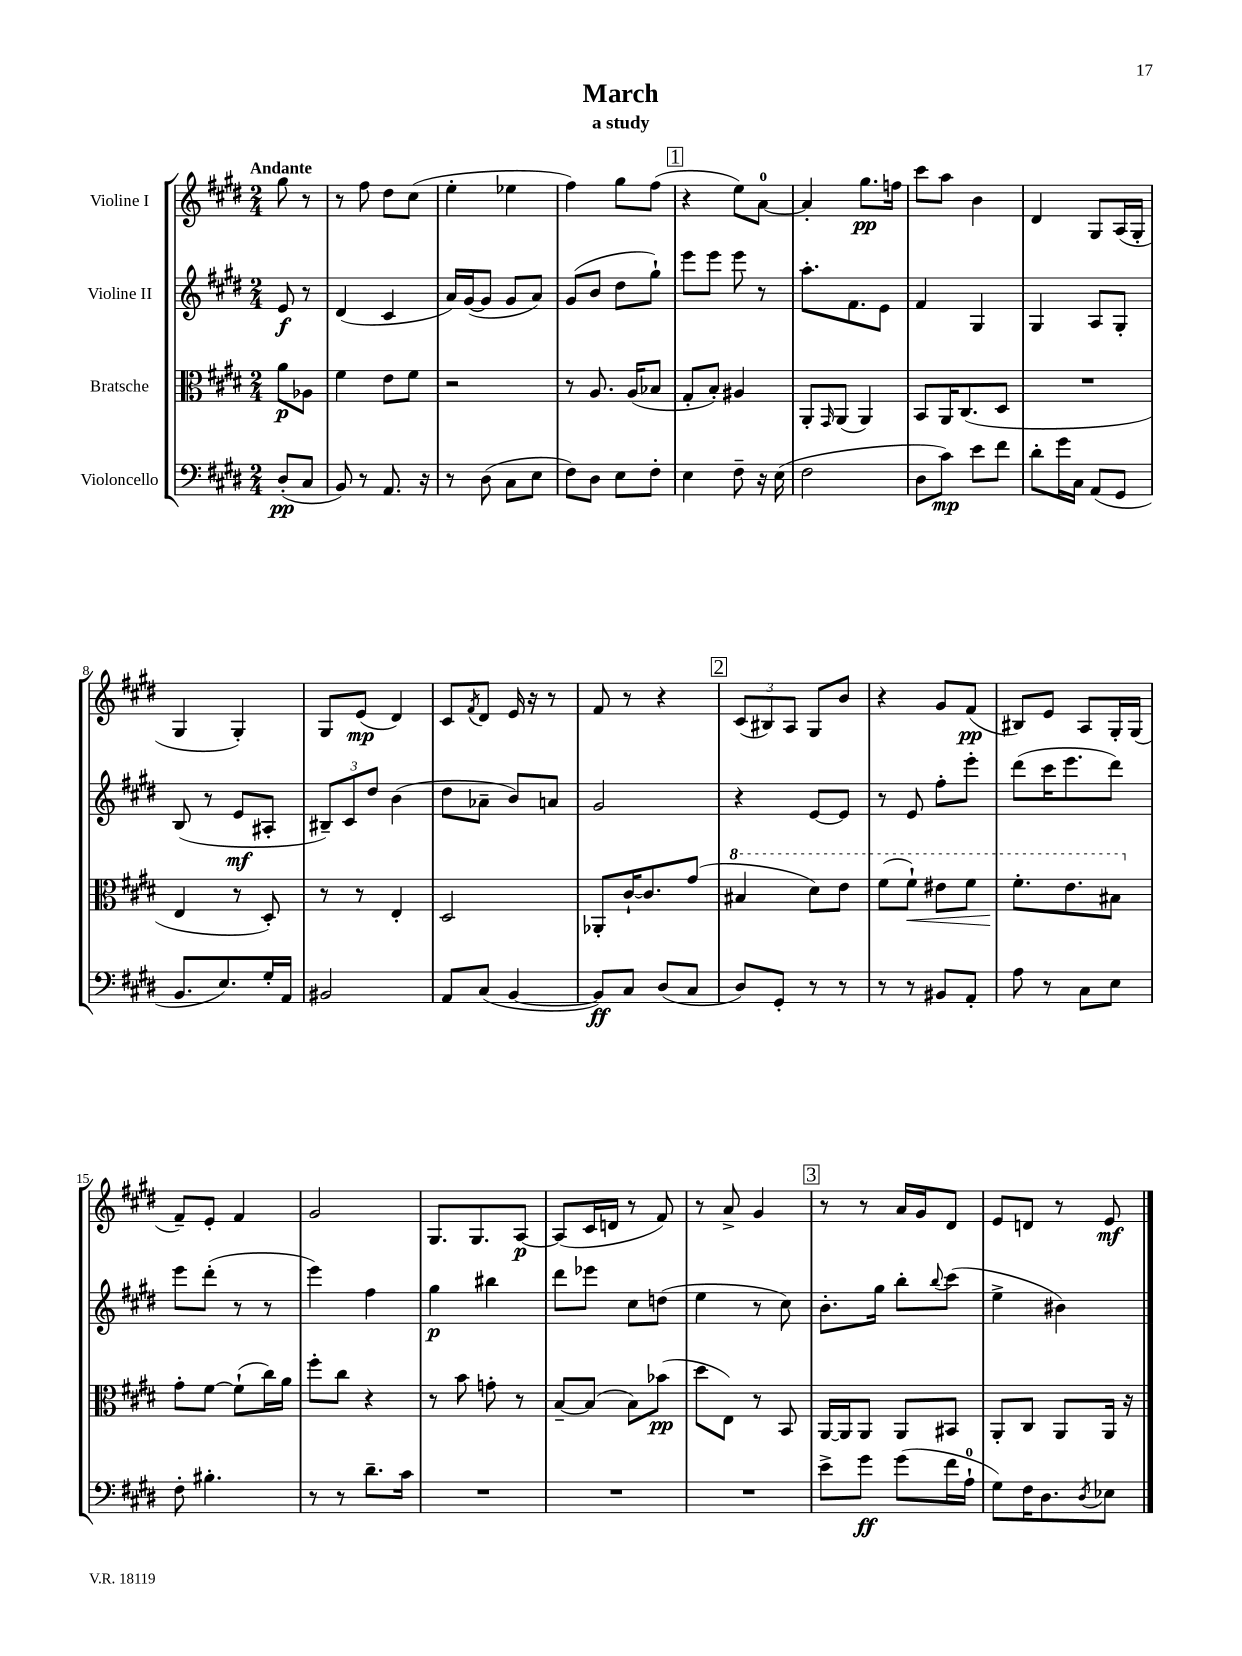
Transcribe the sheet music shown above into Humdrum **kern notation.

**kern	**kern	**kern	**kern
*staff4	*staff3	*staff2	*staff1
*clefF4	*clefC3	*clefG2	*clefG2
*k[f#c#g#d#]	*k[f#c#g#d#]	*k[f#c#g#d#]	*k[f#c#g#d#]
*M2/4	*M2/4	*M2/4	*M2/4
(8D#'	8a	8e	8gg#
8C#	8A-	8r	8r
=	=	=	=
8BB)	4f#	(4d#	8r
8r	.	.	8ff#
8.AA	8e	4c#	8dd#
.	8f#	.	(8cc#
16r	.	.	.
=	=	=	=
8r	2r	16a)	4ee'
.	.	([16g#	.
(8D#	.	8g#]	.
8C#	.	8g#	4ee-
8E	.	8a)	.
=	=	=	=
8F#)	8r	(8g#	4ff#)
8D#	8.A	8b	.
8E	.	8dd#	8gg#
.	(16A	.	.
8F#'	8B-	8gg#`)	(8ff#
=	=	=	=
4E	8G#'	8eee	4r
.	8B')	8eee	.
8F#~	4A#	8eee	8ee)
16r	.	8r	[8a
(16E	.	.	.
=	=	=	=
2F#	8AA'	8.aa'	4a']
.	16qqGG#	.	.
.	(8AA	.	.
.	.	8.f#	.
.	4AA)	.	8.gg#
.	.	8e	.
.	.	.	16ff
=	=	=	=
8D#	8BB	4f#	8ccc#
8c#)	16AA	.	8aa
.	(8.C#	.	.
8e	.	4G#	4b
8f#	8D#	.	.
=	=	=	=
8d#'	2r	4G#	4d#
16g#	.	.	.
16C#	.	.	.
(8AA	.	8A	8G#
8GG#	.	8G#'	(16A
.	.	.	16G#'
=	=	=	=
8.BB	4E	(8B	4G#
.	.	8r	.
8.E)	.	.	.
.	8r	8e	4G#')
16G#'	8D#')	8A#'	.
16AA	.	.	.
=	=	=	=
2BB#	8r	12B#~)	8G#
.	.	12c#	.
.	8r	.	(8e
.	.	12dd#	.
.	4E'	(4b	4d#)
=	=	=	=
8AA	2D#	8dd#	8c#
.	.	.	8qf#
(8C#	.	8a-~	8d#
[4BB	.	8b)	16e
.	.	.	16r
.	.	8a	8r
=	=	=	=
8BB])	8AA-'	2g#	8f#
8C#	[16c#`	.	8r
.	8.c#]	.	.
(8D#	.	.	4r
8C#	(8g#	.	.
=	=	=	=
8D#)	4b#	4r	(12c#
.	.	.	12B#)
8GG#'	.	.	.
.	.	.	12A
8r	8dd#)	[8e	8G#
8r	8ee	8e]	8b
=	=	=	=
8r	(8ff#	8r	4r
8r	8ff#`)	8e	.
8BB#	8ee#	8ff#'	8g#
8AA'	8ff#	8eee'	(8f#
=	=	=	=
8A	8.ff#'	(8ddd#	8B#)
8r	.	16ccc#	8e
.	8.ee	8.eee	.
8C#	.	.	8A
8E	8b#	8ddd#)	16G#'
.	.	.	(16G#
=	=	=	=
8F#'	8g#'	8eee	8f#~)
4.B#'	[8f#	(8ddd#'	8e'
.	(8f#`]	8r	4f#
.	16cc#)	8r	.
.	16a	.	.
=	=	=	=
8r	8ff#'	4eee)	2g#
8r	8cc#	.	.
8.d#~	4r	4ff#	.
16c#	.	.	.
=	=	=	=
2r	8r	4gg#	8.G#
.	8b	.	.
.	.	.	8.G#
.	8g'	4bb#	.
.	8r	.	[8A
=	=	=	=
2r	[8B~	8ddd#	(8A]
.	(8B]	8eee-	16c#
.	.	.	16d
.	8B)	8cc#	8r
.	(8b-	(8dd	8f#)
=	=	=	=
2r	8dd#	4ee	8r
.	8E)	.	8a^
.	8r	8r	4g#
.	8BB	8cc#)	.
=	=	=	=
8e^	[16AA	8.b'	8r
.	16AA]	.	.
8g#	8AA	.	8r
.	.	16gg#	.
(8g#	8AA	8bb'	16a
.	.	.	16g#
.	.	8qqbb	.
16f#	8BB#	(8ccc#	8d#
16A`	.	.	.
=	=	=	=
8G#)	8AA'	4ee^	8e
16F#	8C#	.	8d
8.D#	.	.	.
.	8AA	4b#)	8r
8qD#	.	.	.
8E-	16AA	.	8e
.	16r	.	.
==	==	==	==
*-	*-	*-	*-
